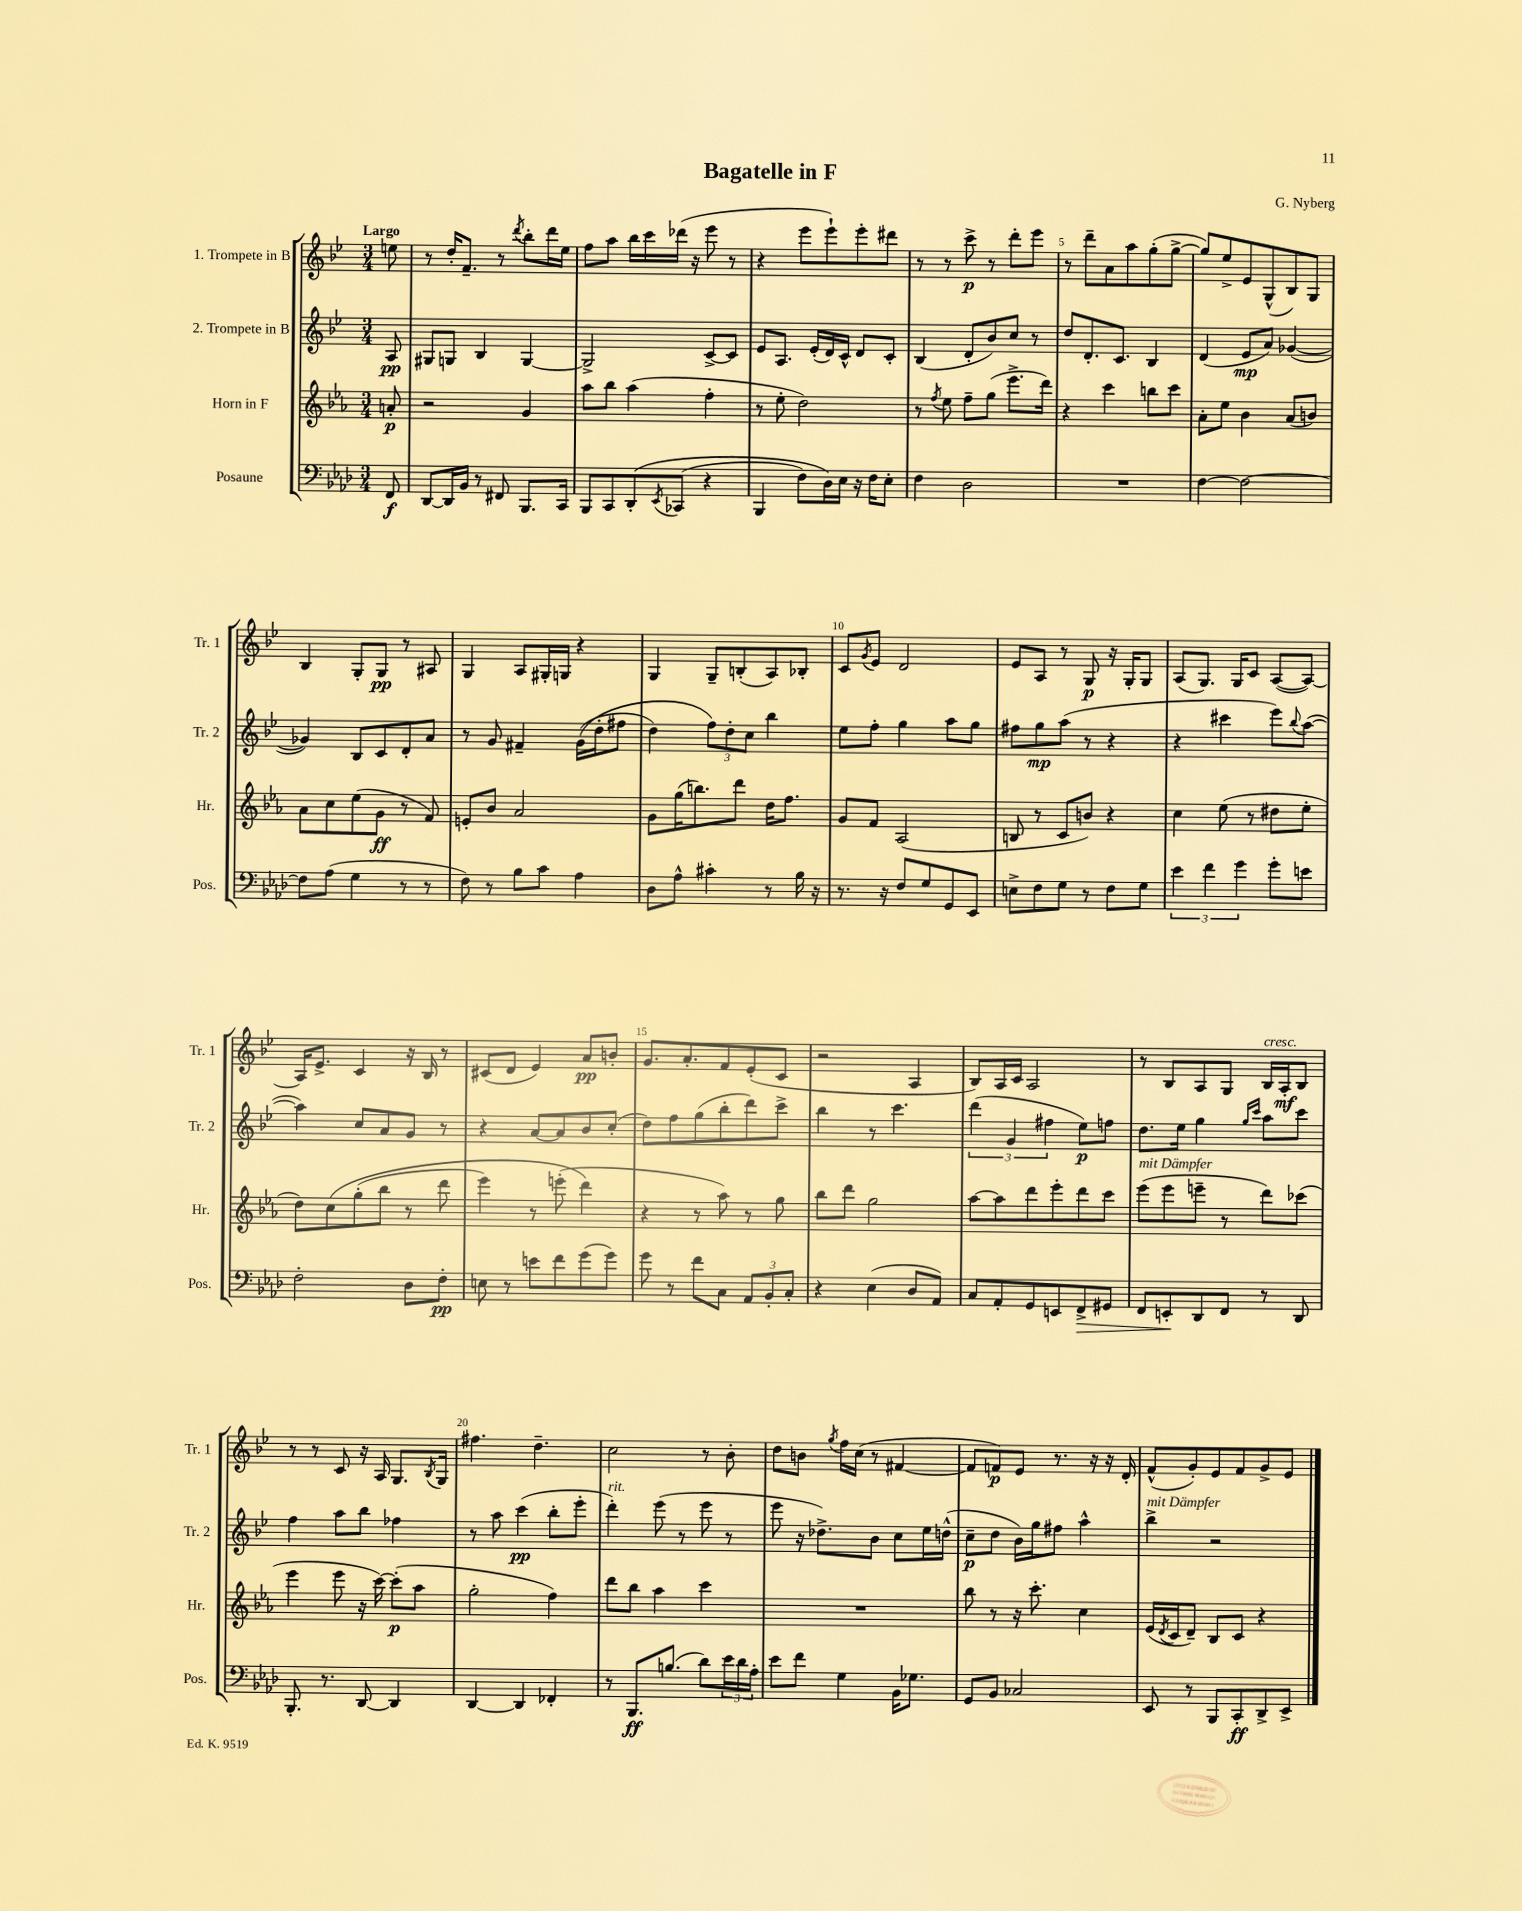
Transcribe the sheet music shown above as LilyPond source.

\header { title = "Bagatelle in F" composer = "G. Nyberg" }
<<
\new StaffGroup <<
\new Staff = "s0" \with { instrumentName = "1. Trompete in B" shortInstrumentName = "Tr. 1" } {
    \clef treble \key bes \major \numericTimeSignature \time 3/4 \partial 8 \tempo "Largo"
    e''8 |
    r8 d''16-. f'8.-- r8 \acciaccatura { d'''8 } bes''8-. d'''16 ees''16 |
    f''8 a''8 bes''16 c'''16 des'''16( r16 ees'''8 r8 |
    r4 ees'''8 ees'''8-!) ees'''8-. dis'''8 |
    r8 r8 c'''8->\p r8 d'''8-. ees'''8 |
    r8 d'''8-- a'8 a''8 g''8-.( g''8~-> |
    g''8) ees''8-> ees'8 g8-^( bes8) g8 |
    bes4 g8-. g8\pp r8 ais8 |
    g4 a8 gis16-. g16 r4 |
    g4 g8-- b8-.( a8) bes8-. |
    c'8 \acciaccatura { g'8 } ees'8 d'2 |
    ees'8 a8 r8 g8\p r16 g16-. g8 |
    a8( g8.) g16 c'8 a8~( a8~) |
    a16 ees'8.-> c'4 r16 bes16 r8 |
    cis'8( d'8 ees'4) a'8\pp b'8-. |
    g'8. a'8.-. f'8 ees'8-.( c'8 |
    r2 a4 |
    bes8) a16 c'16 a2 |
    r8 bes8 a8 g8 bes16^\markup { \italic "cresc." } a16-.\mf bes8 |
    r8 r8 c'8 r16 a16 g8. \acciaccatura { bes8 } g16 |
    fis''4. d''4.-- |
    c''2 r8 bes'8-. |
    d''8 b'8 \acciaccatura { g''8 } f''16 c''16( r8 fis'4~ |
    fis'8 f'8\p) ees'8 r8. r16 r16 d'16-. |
    f'8-^( g'8-.) ees'8 f'8 g'8-> ees'8 \bar "|." |
}
\new Staff = "s1" \with { instrumentName = "2. Trompete in B" shortInstrumentName = "Tr. 2" } {
    \clef treble \key bes \major \numericTimeSignature \time 3/4 \partial 8
    a8\pp |
    gis8 g8 bes4 g4~ |
    g2-> c'8~-> c'8 |
    ees'8 a8. ees'16-.( d'16) c'16-^ d'8 c'8-. |
    bes4( d'8-. bes'8) c''8 r8 |
    d''8 d'8.-. c'8. bes4 |
    d'4( ees'8\mp a'8) ges'4~( |
    ges'4) bes8 c'8 d'8-. a'8 |
    r8 g'8 fis'4-- g'16(\( d''16-. fis''8 |
    d''4) \tuplet 3/2 { f''8\) d''8-. c''8 } bes''4 |
    ees''8 f''8-. g''4 a''8 g''8 |
    fis''8 g''8\mp a''8( r8 r4 |
    r4 cis'''4 ees'''8) \appoggiatura { bes''8 } a''8~( |
    a''4) c''8 a'8 g'8 r8 |
    r4 a'8~ a'8 bes'8 c''8-.( |
    d''8) f''8 g''8( bes''8-. d'''8) c'''8-> |
    bes''4 r8 c'''4. |
    \tuplet 3/2 { d'''4( g'4 fis''4 } ees''8\p) f''8 |
    d''8. ees''16 g''4 \grace { g''16 c'''16 } a''8 c'''8 |
    f''4 a''8 bes''8 fes''4 |
    r8 a''8 c'''4\pp( bes''8-. ees'''8-. |
    d'''4-.^\markup { \italic "rit." }) ees'''8( r8 ees'''8 r8 |
    ees'''8 r16 des''8.->) bes'8 c''8 ees''16 d''16-^( |
    c''8--\p d''8 bes'16) g''16 fis''8 a''4-^ |
    bes''4->^\markup { \italic "mit Dämpfer" } r2 \bar "|." |
}
\new Staff = "s2" \with { instrumentName = "Horn in F" shortInstrumentName = "Hr." } {
    \clef treble \key ees \major \numericTimeSignature \time 3/4 \partial 8
    a'8-.\p |
    r2 g'4 |
    aes''8 bes''8 aes''4( f''4-. |
    r8 ees''8-. d''2) |
    r8 \acciaccatura { f''8 } ees''8 f''8-- g''8( ees'''8.-> d'''16) |
    r4 c'''4 b''8 c'''8 |
    aes'8-. ees''8 bes'4 aes'8( b'8) |
    aes'8 c''8 ees''8( g'8\ff r8 f'8) |
    e'8-. bes'8 aes'2 |
    g'8 g''16( b''8.) d'''8 d''16 f''8. |
    g'8 f'8 aes2( |
    b8 r8 c'8 b'8) r4 |
    c''4 ees''8( r8 dis''8 ees''8-. |
    d''8) c''8\( g''8-.( bes''8 r8 d'''8 |
    ees'''4) r8 e'''8-.( d'''4\) |
    r4 r8 aes''8) r8 g''8 |
    bes''8 d'''8 g''2 |
    aes''8~ aes''8 d'''8 ees'''8-. d'''8 c'''8 |
    ees'''8^\markup { \italic "mit Dämpfer" }( ees'''8 e'''8-- r8 d'''8) ces'''8( |
    ees'''4 ees'''8 r16 c'''16~) c'''8-.\p( aes''8 |
    g''2-. f''4) |
    d'''8 bes''8 aes''4 c'''4 |
    R2. |
    bes''8 r8 r16 c'''8.-. c''4 |
    ees'16( \acciaccatura { d'8 } c'16 d'8--) bes8 c'8 r4 \bar "|." |
}
\new Staff = "s3" \with { instrumentName = "Posaune" shortInstrumentName = "Pos." } {
    \clef bass \key aes \major \numericTimeSignature \time 3/4 \partial 8
    f,8\f |
    des,8~ des,16 bes,16 r8 fis,8 bes,,8. c,16 |
    bes,,8 c,8 des,8-.\( \acciaccatura { ees,8 } ces,8( r4 |
    bes,,4 f8) des16\) ees16 r16 f16 ees8-. |
    f4 des2 |
    R2. |
    f4~ f2~ |
    f8 aes8( g4 r8 r8 |
    f8) r8 bes8 c'8 aes4 |
    des8 aes8-^ cis'4-. r8 bes16 r16 |
    r8. r16 f8 g8 g,8 ees,8 |
    e8-> f8 g8 r8 f8 g8 |
    \tuplet 3/2 { ees'4 f'4 g'4 } g'8-. e'8 |
    f2-. des8 f8-.\pp |
    e8 r8 e'8 f'8 g'8( g'8) |
    g'8 r8 f'8 c8 \tuplet 3/2 { aes,8 bes,8-. c8-. } |
    r4 ees4( des8 aes,8) |
    c8 aes,8-. g,8 e,8 f,8->\> gis,8 |
    f,8 e,8-.\! des,8 f,8 r8 des,8 |
    bes,,8.-. r8. des,8~ des,4 |
    des,4~ des,4 fes,4-. |
    r8 bes,,8.\ff b8.( des'8) \tuplet 3/2 { ees'16 des'16 aes16-. } |
    ees'8 f'8 g4 bes,16 ges8. |
    g,8 bes,8 ces2 |
    ees,8 r8 bes,,8 c,8-.\ff des,8-> ees,8-> \bar "|." |
}
>>
>>
\layout { \context { \Score \override BarNumber.break-visibility = ##(#f #t #t) barNumberVisibility = #(every-nth-bar-number-visible 5) } }
